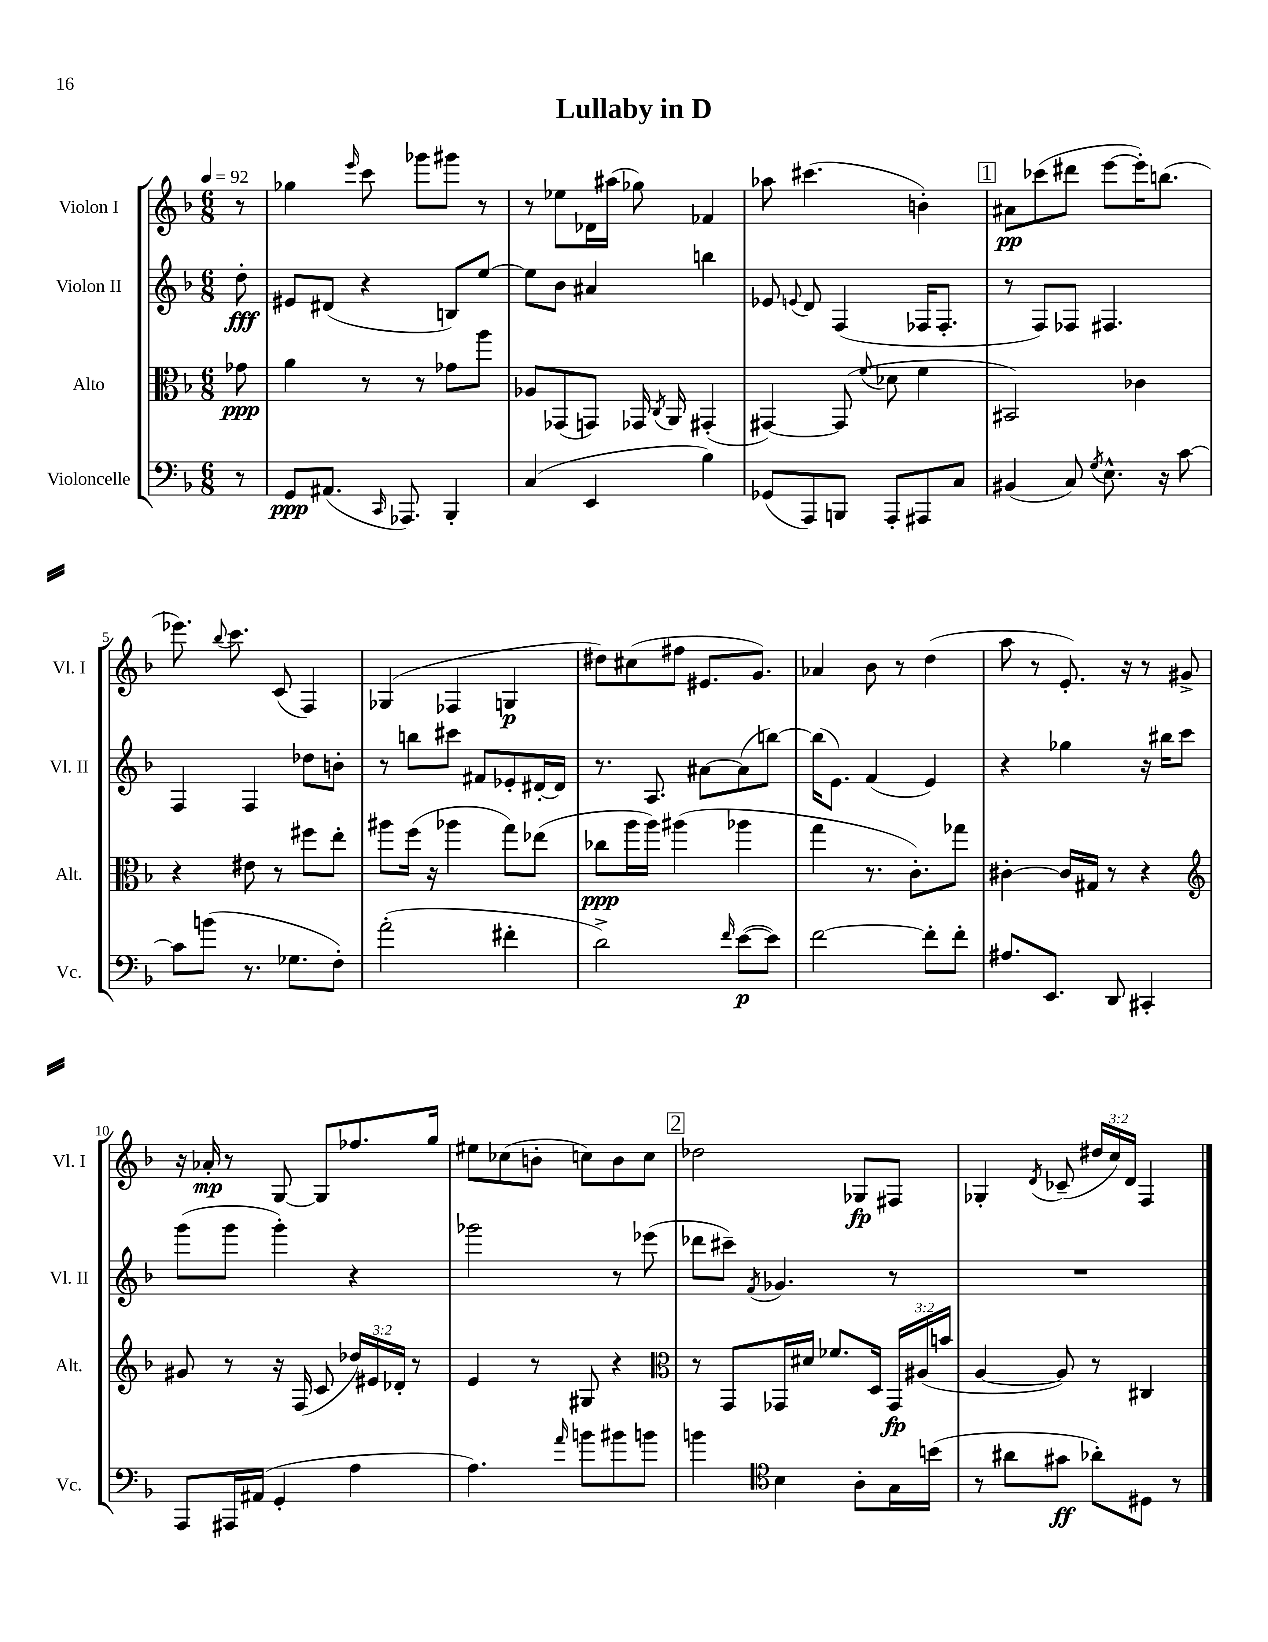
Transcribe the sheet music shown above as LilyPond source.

\header { title = "Lullaby in D" }
<<
\new StaffGroup <<
\new Staff = "s0" \with { instrumentName = "Violon I" shortInstrumentName = "Vl. I" } {
    \clef treble \key f \major \numericTimeSignature \time 6/8 \override Staff.TupletNumber.text = #tuplet-number::calc-fraction-text \partial 8 \tempo 4 = 92
    \autoBeamOff r8 |
    ges''4 \grace { e'''16 } c'''8 ges'''8[ gis'''8] r8 |
    r8 ees''8[ des'16 ais''16]( ges''8) fes'4 |
    aes''8 cis'''4.( b'4-.) |
    \mark \markup { \box "1" } ais'8[\pp ces'''8( dis'''8] e'''8[~ e'''16-.) b''8.]( |
    ees'''8.) \appoggiatura { bes''8 } c'''8. c'8( f4) |
    ges4( fes4 g4\p |
    dis''8[) cis''8( fis''8] eis'8.[ g'8.]) |
    aes'4 bes'8 r8 d''4( |
    a''8 r8 e'8.-.) r16 r8 gis'8-> |
    r16 aes'16-.\mp r8 g8~ g8[ fes''8. g''16] |
    eis''8[ ces''8( b'8]-. c''8[) b'8 c''8] |
    \mark \markup { \box "2" } des''2 ges8[\fp fis8] |
    ges4-. \acciaccatura { d'8 } ces'8--( \tuplet 3/2 { dis''16[ c''16) d'16] } f4 \bar "|." |
}
\new Staff = "s1" \with { instrumentName = "Violon II" shortInstrumentName = "Vl. II" } {
    \clef treble \key f \major \numericTimeSignature \time 6/8 \partial 8
    \autoBeamOff d''8-.\fff |
    eis'8[ dis'8]( r4 b8[) e''8]~ |
    e''8[ bes'8] ais'4 b''4 |
    ees'8 \appoggiatura { e'8 } d'8 f4( fes16[ fes8.]-. |
    \mark \markup { \box "1" } r8 f8[) fes8] fis4. |
    f4 f4 des''8[ b'8]-. |
    r8 b''8[ cis'''8] fis'8[ ees'8-. dis'16~-. dis'16] |
    r8. a8. ais'8[~ ais'8( b''8]~) |
    b''16[( e'8.]) f'4( e'4) |
    r4 ges''4 r16 bis''16[ c'''8] |
    g'''8[( g'''8] g'''4-.) r4 |
    ges'''2 r8 ees'''8( |
    \mark \markup { \box "2" } des'''8[ cis'''8]--) \acciaccatura { f'8 } ges'4. r8 |
    R2. \bar "|." |
}
\new Staff = "s2" \with { instrumentName = "Alto" shortInstrumentName = "Alt." } {
    \clef alto \key f \major \numericTimeSignature \time 6/8 \override Staff.TupletNumber.text = #tuplet-number::calc-fraction-text \partial 8
    \autoBeamOff ges'8\ppp |
    a'4 r8 r8 ges'8[ a''8] |
    aes8[ ges,8( g,8]) ges,16 \acciaccatura { c8 } a,16 gis,4-.( |
    gis,4~) gis,8( \appoggiatura { f'8 } des'8 f'4 |
    \mark \markup { \box "1" } bis,2) ces'4 |
    r4 eis'8 r8 fis''8[ e''8]-. |
    ais''8[ f''16]( r16 aes''4 g''8[) ees''8]( |
    ces''8[\ppp a''16 a''16]) ais''4( aes''4 |
    g''4 r8. c'8.[-.) ges''8] |
    cis'4~-. cis'16[ gis16] r8 r4 |
    \clef treble gis'8 r8 r16 f16( c'8 \tuplet 3/2 { des''16[) eis'16 des'16]-. } r8 |
    e'4 r8 gis8 r4 |
    \mark \markup { \box "2" } \clef alto r8 g,8[ ges,16 dis'16] fes'8.[ d16] \tuplet 3/2 { ges,16[\fp ais16( b'16] } |
    a4~ a8) r8 cis4 \bar "|." |
}
\new Staff = "s3" \with { instrumentName = "Violoncelle" shortInstrumentName = "Vc." } {
    \clef bass \key f \major \numericTimeSignature \time 6/8 \partial 8
    \autoBeamOff r8 |
    g,8[\ppp ais,8.]( \grace { c,16 } aes,,8.) bes,,4-. |
    c4( e,4 bes4) |
    ges,8[( a,,8) b,,8] a,,8[-. ais,,8 c8] |
    \mark \markup { \box "1" } bis,4( c8) \acciaccatura { g8 } e8.-^ r16 c'8~ |
    c'8[ b'8]( r8. ges8.[ f8]-.) |
    a'2-.( fis'4-. |
    d'2->) \grace { f'16 } e'8[~\p( e'8]) |
    f'2~ f'8[-. f'8]-. |
    ais8.[ e,8.] d,8 cis,4-. |
    a,,8[ ais,,16 ais,16]( g,4-. a4 |
    a4.) \grace { a'16 } b'8[ bis'8 b'8] |
    \mark \markup { \box "2" } b'4 \clef tenor bes4 a8[-. g16 b'16]( |
    r8 ais'8[ gis'8]\ff aes'8[-.) dis8] r8 \bar "|." |
}
>>
>>
